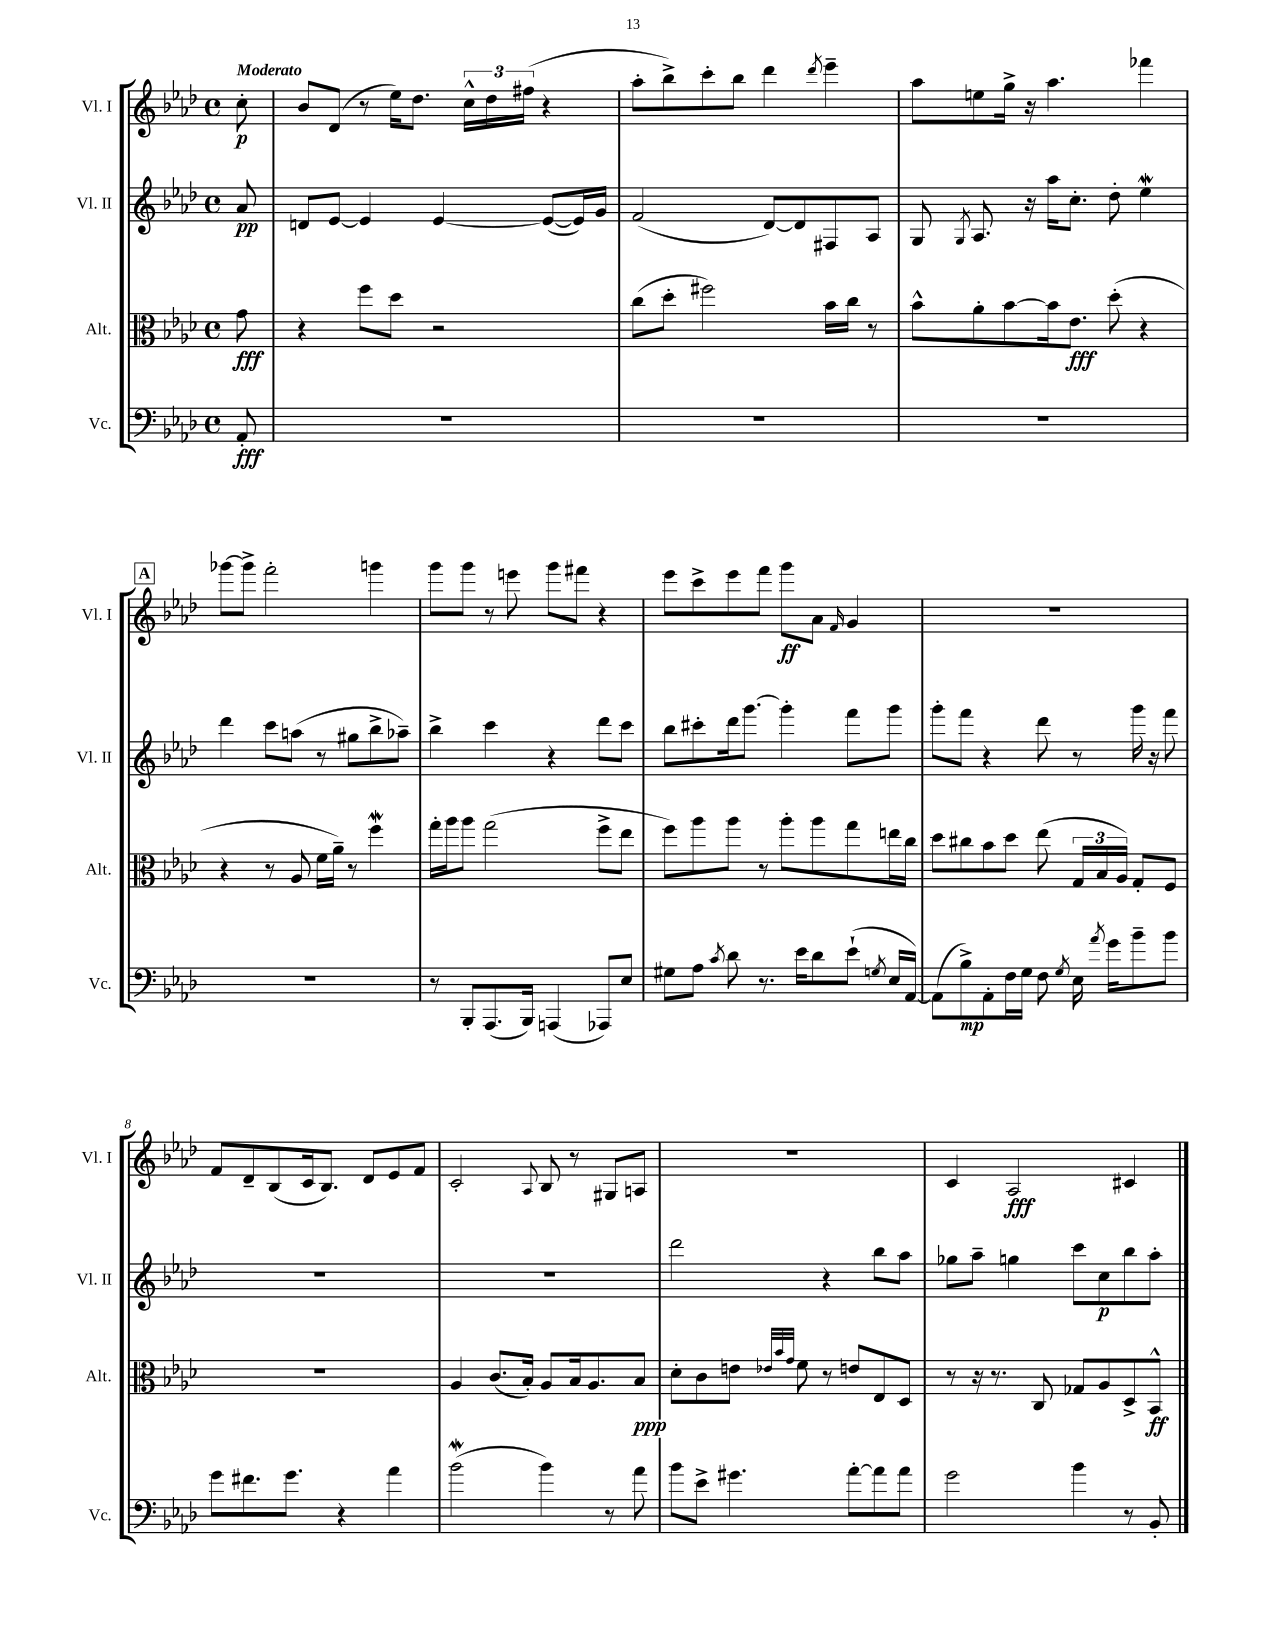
<<
\new StaffGroup <<
\new Staff = "s0" \with { instrumentName = "Vl. I" shortInstrumentName = "Vl. I" } {
    \clef treble \key aes \major \defaultTimeSignature \time 4/4 \partial 8 \tempo "Moderato"
    \autoBeamOff c''8-.\p |
    bes'8[ des'8]( r8 ees''16[) des''8.] \tuplet 3/2 { c''16[-^ des''16 fis''16]( } r4 |
    aes''8[-. bes''8->) c'''8-. bes''8] des'''4 \acciaccatura { des'''8 } ees'''4-- |
    aes''8[ e''8 g''16]-> r16 aes''4. fes'''4 |
    \mark \markup { \box "A" } ges'''8[~ ges'''8]-> f'''2-. g'''4 |
    g'''8[ g'''8] r8 e'''8 g'''8[ fis'''8] r4 |
    ees'''8[ c'''8-> ees'''8 f'''8] g'''8[\ff aes'8] \grace { f'16 } g'4 |
    R1 |
    f'8[ des'8-- bes8( c'16 bes8.]) des'8[ ees'8 f'8] |
    c'2-. \appoggiatura { aes8 } bes8 r8 gis8[ a8] |
    R1 |
    c'4 aes2\fff cis'4 \bar "|." |
}
\new Staff = "s1" \with { instrumentName = "Vl. II" shortInstrumentName = "Vl. II" } {
    \clef treble \key aes \major \defaultTimeSignature \time 4/4 \partial 8
    \autoBeamOff aes'8\pp |
    d'8[ ees'8]~ ees'4 ees'4~ ees'8[~( ees'16) g'16] |
    f'2( des'8[~) des'8 fis8 aes8] |
    g8 \acciaccatura { g8 } aes8. r16 aes''16[ c''8.]-. des''8-. ees''4\mordent |
    \mark \markup { \box "A" } des'''4 c'''8[ a''8]( r8 gis''8[ bes''8-> aes''8]--) |
    bes''4-> c'''4 r4 des'''8[ c'''8] |
    bes''8[ cis'''8-. des'''16 g'''8.]~ g'''4-. f'''8[ g'''8] |
    g'''8[-. f'''8] r4 des'''8 r8 g'''16 r16 f'''8 |
    R1 |
    R1 |
    des'''2 r4 bes''8[ aes''8] |
    ges''8[ aes''8]-- g''4 c'''8[ c''8\p bes''8 aes''8]-. \bar "|." |
}
\new Staff = "s2" \with { instrumentName = "Alt." shortInstrumentName = "Alt." } {
    \clef alto \key aes \major \defaultTimeSignature \time 4/4 \partial 8
    \autoBeamOff g'8\fff |
    r4 f''8[ des''8] r2 |
    c''8[( des''8]-. fis''2) bes'16[ c''16] r8 |
    bes'8[-^ aes'8-. bes'8~ bes'16 ees'8.]\fff des''8-.( r4 |
    \mark \markup { \box "A" } r4 r8 aes8 f'16[ aes'16]--) r8 f''4\mordent |
    g''16[-. aes''16 aes''8] g''2( f''8[-> ees''8] |
    f''8[) aes''8 aes''8] r8 aes''8[-. aes''8 g''8 e''16 c''16] |
    des''8[ cis''8 bes'8 des''8] ees''8( \tuplet 3/2 { g16[ bes16 aes16]) } g8[-. f8] |
    R1 |
    aes4 c'8.[( bes16]-.) aes8[ bes16 aes8. bes8]\ppp |
    des'8[-. c'8 e'8] \grace { ees'32[ bes'32 g'32] } f'8 r8 e'8[ ees8 des8] |
    r8 r16 r8. c8 ges8[ aes8 des8-> bes,8]-^\ff \bar "|." |
}
\new Staff = "s3" \with { instrumentName = "Vc." shortInstrumentName = "Vc." } {
    \clef bass \key aes \major \defaultTimeSignature \time 4/4 \partial 8
    \autoBeamOff aes,8-.\fff |
    R1 |
    R1 |
    R1 |
    \mark \markup { \box "A" } R1 |
    r8 bes,,8[-. aes,,8.( bes,,16]) a,,4( aes,,8[) ees8] |
    gis8[ aes8] \acciaccatura { c'8 } des'8 r8. ees'16[ des'8 ees'8]-!( \acciaccatura { g8 } ees16[ aes,16]~) |
    aes,8[( bes8->\mp) aes,8-. f16 g16] f8 \acciaccatura { g8 } ees16 \acciaccatura { aes'8 } g'16[ bes'8-- bes'8] |
    g'8[ fis'8. g'8.] r4 aes'4 |
    bes'2\mordent( bes'4) r8 aes'8 |
    bes'8[ ees'8]-> gis'4. aes'8[~-. aes'8 aes'8] |
    g'2 bes'4 r8 bes,8-. \bar "|." |
}
>>
>>
